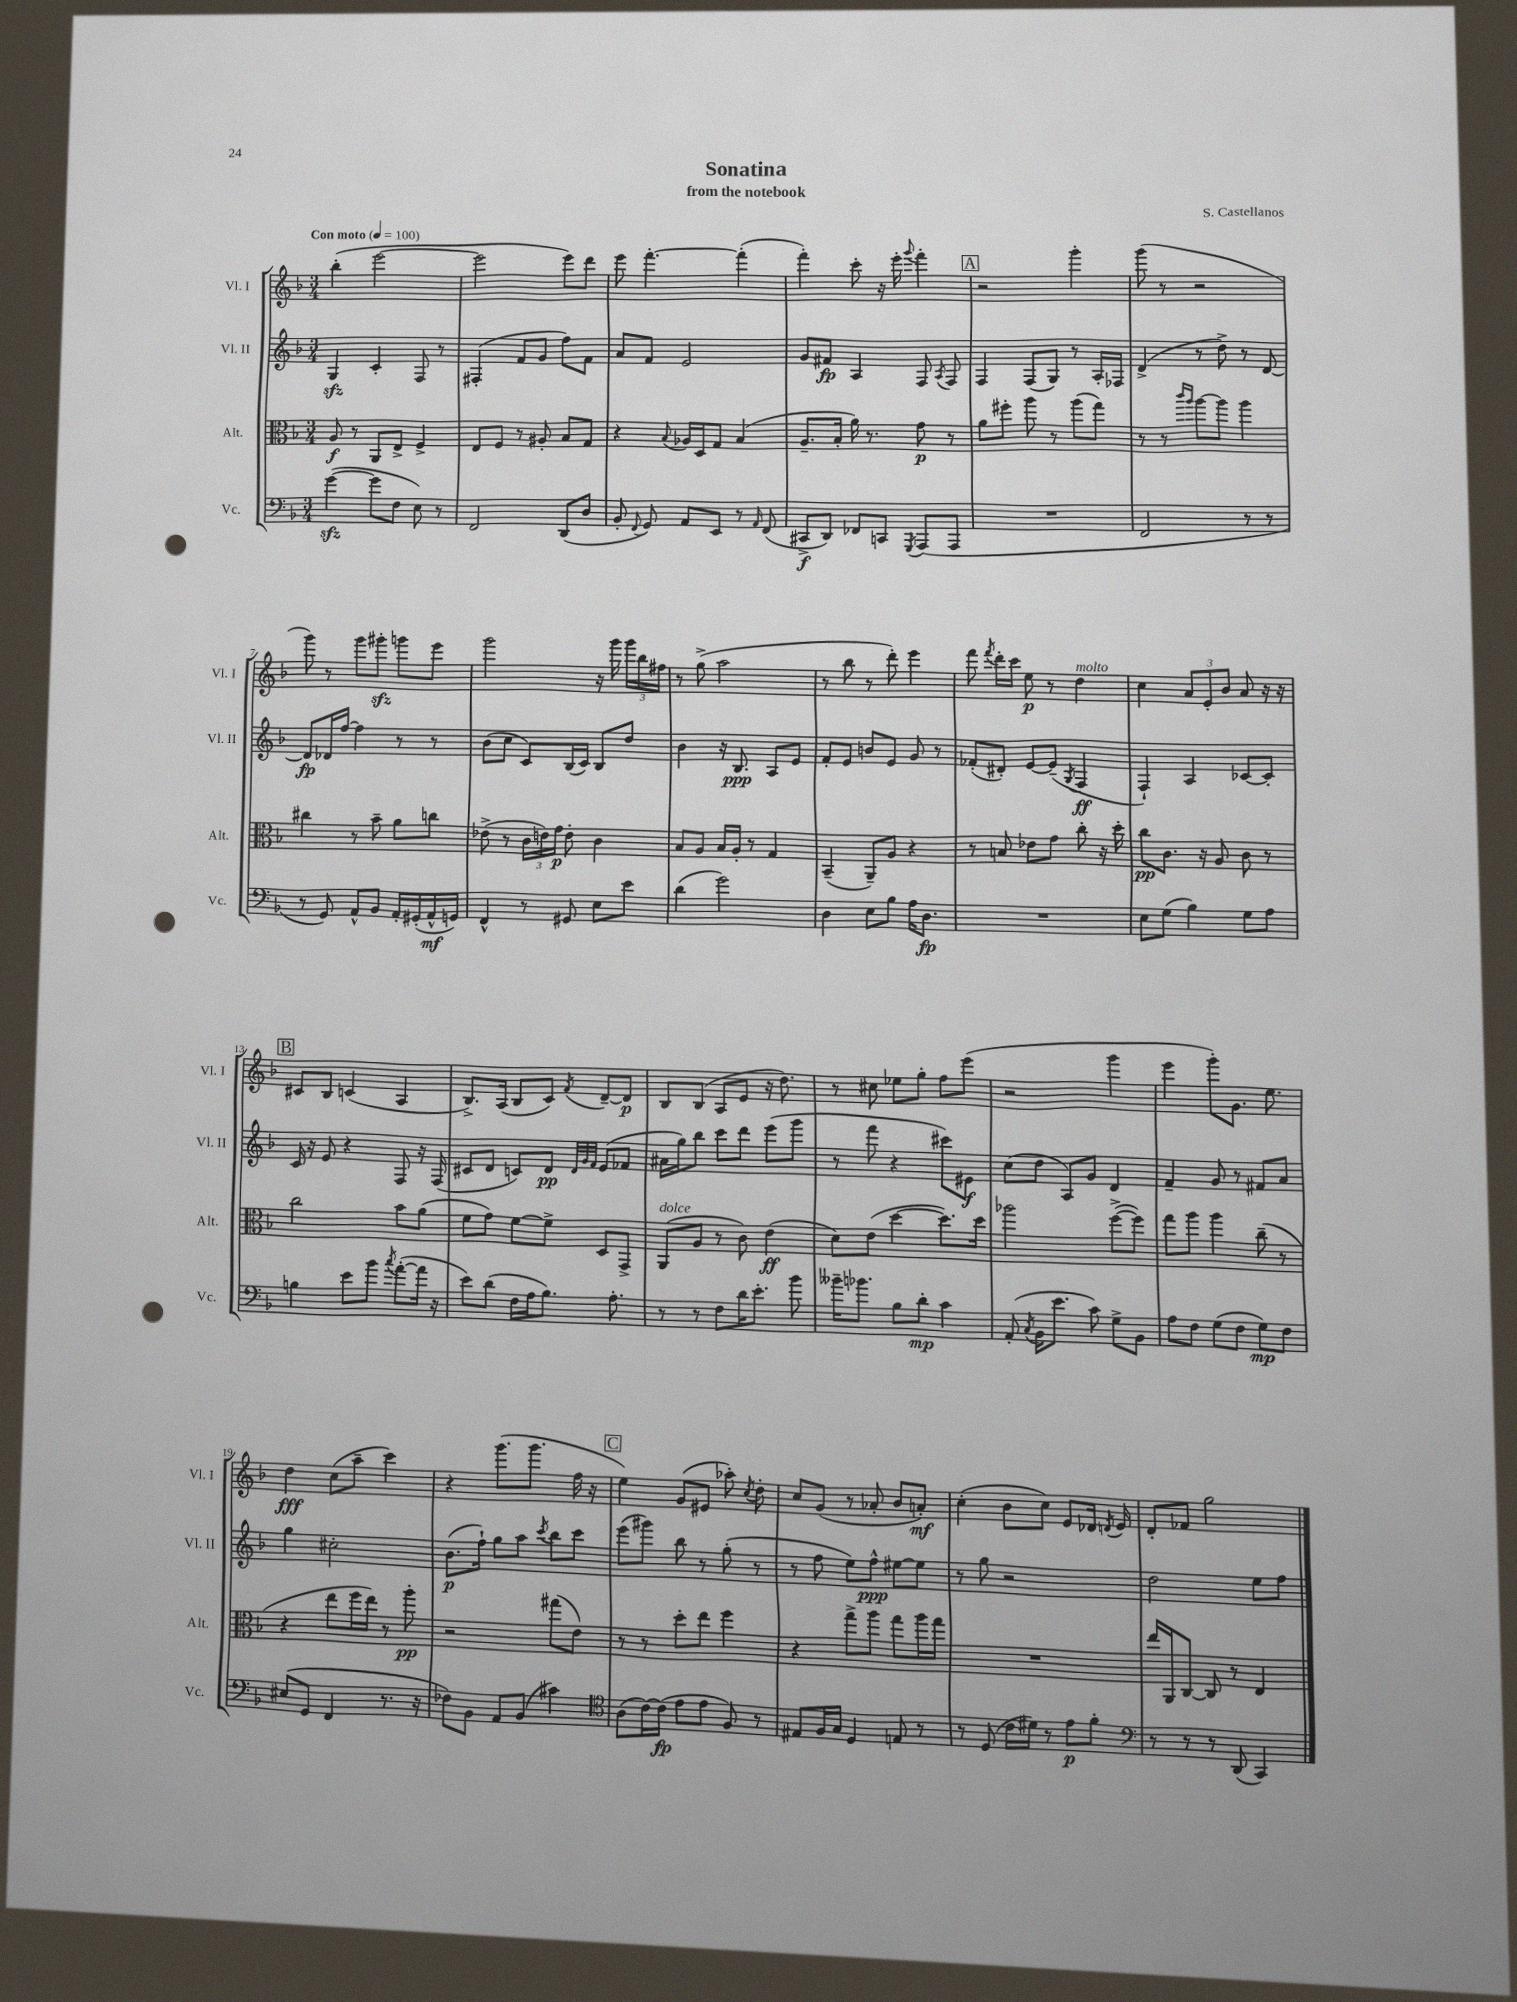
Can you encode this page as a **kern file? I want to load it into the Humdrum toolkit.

**kern	**kern	**kern	**kern
*staff4	*staff3	*staff2	*staff1
*clefF4	*clefC3	*clefG2	*clefG2
*k[b-]	*k[b-]	*k[b-]	*k[b-]
*M3/4	*M3/4	*M3/4	*M3/4
*MM100	*MM100	*MM100	*MM100
([4g\	8A/	4G/	(4bb-'\
.	8r	.	.
8g\]L	8AA/L	4c'/	[2eee\
8F\J	8E^/J	.	.
8E\)	4F^/	8F/	.
8r	.	8r	.
=	=	=	=
2FF/	8E/L	(4F#'/	2eee\]
.	8F/J	.	.
.	8r	8f/L	.
.	8A#'/	8g/J	.
(8DD/L	8B-/L	8ff\L)	8eee\L)
8D/J	8G/J	8f\J	8ddd\J
=	=	=	=
8BB-'/	4r	8a/L	8eee\
8qqFF/	.	.	.
8GG/)	.	8f/J	[4.fff'\
.	8qqB-/	.	.
8AA/L	16A-/LL	2e/	.
.	16D/J	.	.
8EE/J	8G/J	.	.
8r	(4B-/	.	(4fff'\]
16qqAA/	.	.	.
(8FF/	.	.	.
=	=	=	=
8CC#^/L	8.A~/L	8g/L	4fff'\)
8DD/J)	.	8f#/J	.
.	16B-'/Jk	.	.
8FF-/L	16a\)	4A/	8ccc'\
.	8.r	.	.
8CC/J	.	.	16r
.	.	.	16eee'\
8qGGG/	.	.	8qqggg/
(8AAA/L	8g\	8F/	4fff'\
.	.	8qA/	.
8AAA/J	8r	8F/	.
=	=	=	=
2.r	8a\L	4F/	2r
.	8ff#'\J	.	.
.	8aa\	(8F/L	.
.	8r	8G/J)	.
.	(8aa\L	8r	4ggg'\
.	8gg\J)	16A'/LL	.
.	.	16F-/JJ	.
=	=	=	=
2FF/	8r	(4d^/	(8ggg\
.	8r	.	8r
.	16qqccc/LL	.	.
.	16qqaa/JJ	.	.
.	[8aa\L	8r	2r
.	8aa\]J	8dd^\)	.
8r	4aa\	8r	.
8r	.	[8d/	.
=	=	=	=
8r	4cc#\	8d/]L	8ggg\)
8GG/)	.	16d-/L	8r
.	.	[16ff/JJ	.
8AA^^/L	8r	4ff\]	8ggg\L
8BB-/J	8b-~\	.	8ggg#'\J
16AA'/LL	8a\L	8r	8ggg\L
(16GG#'/	.	.	.
16AA^^/	8cc\J	8r	8eee\J
16GG/JJ)	.	.	.
=	=	=	=
4FF^^/	(8e-^\	(8b-\L	2ggg\
.	8r	8cc\J	.
8r	24c\LL	8c/L)	.
.	24e\)	.	.
.	24g\JJ	.	.
8GG#/	8e'\	(16B-/L	.
.	.	16c/JJ)	.
8E\L	4c\	8B-/L	16r
.	.	.	16ggg\
8e\J	.	8dd/J	24ggg\LL
.	.	.	24bb-\
.	.	.	24ff#\JJ
=	=	=	=
(4d\	8B-/L	4b-\	8r
.	8A/J	.	(8gg^\
2g\)	16B-/LL	16r	2aa\
.	16A'/JJ	8.B-/	.
.	8r	.	.
.	4G/	8A/L	.
.	.	8e/J	.
=	=	=	=
4D\	(4BB-~/	8f'/L	8r
.	.	8e/J	8bb-\
8E\L	8AA~/L)	8b/L	8r
8B-\J	8A/J	8e/J	8ddd'\)
16A\LK	4r	8g/	4eee\
8.D\J	.	.	.
.	.	8r	.
=	=	=	=
2.r	8r	(8f-'/L	8fff\
.	.	.	8qfff/
.	8B/	8d#'/J)	16ddd'\LL
.	.	.	16ccc\JJ
.	8e-\L	[8e/L	8ee\
.	8g\J	(8e~/]J	8r
.	.	8qG/	.
.	8cc'\	4F/	4dd\
.	16r	.	.
.	16dd'\	.	.
=	=	=	=
8E\L	8cc\L	4F`/)	4cc\
(8G\J	8.c\J	.	.
4B-\)	.	4A/	12a/L
.	16r	.	.
.	.	.	12e'/
.	8A/	.	.
.	.	.	12b-/J
8G\L	8c\	[8c-/L	8a/
8A\J	8r	8c-'/]J	16r
.	.	.	16r
=	=	=	=
4B\	2cc\	16c/	8c#/L
.	.	16r	.
.	.	8e/	8B-/J
8e\L	.	4r	(4c/
8b-\J	.	.	.
8qcc/	.	.	.
([8a'\L	8b-\L	8F/	4A/
16a\]Jk	(8a\J	16r	.
16r	.	(16F/	.
=	=	=	=
8e\L)	8f\L	8c#/L	8.B-^/L)
(8d\J	8g\J)	8d/J	.
.	.	.	(16A/Jk
16F\LL	[8f\L	8c/L)	8B-/L
16A\J	.	.	.
8.B-\J)	8f^\]J	8d/J	8c/J)
.	.	32qqd/LLL	.
.	.	32qqg/	.
.	.	32qqf/JJJ	8qf/
.	8D/L	(8e/L	[8d~/L
8.A'\	.	.	.
.	8GG^/J	8f-/J	8d/]J
=	=	=	=
8r	(8AA/L	16a#\LL	8B-/L
.	.	16gg\J)	.
8r	8A/J	8bb-\J	(8B-/J
8F\L	8r	8ccc\L	8A/L
16d\K	8c\)	8ddd\J	8e/J
8.e'\J	.	.	.
.	(4e\	(8eee\L	16r
.	.	.	8.dd\)
8b-\	.	8ggg\J	.
=	=	=	=
16b--~\LK	8d\L)	8r	8r
8.b-\J	.	.	.
.	(8e\J	8fff\	8cc#\
8B-\L	[4dd\	4r	8ee-\L
8d'\J	.	.	8gg'\J
4c\	8.dd\]L)	8ccc#\L)	8ff\L
.	.	8e#\J	(8eee\J
.	16dd\Jk	.	.
=	=	=	=
(8AA'/	2aa-\	(8cc\L	2r
8qC/	.	.	.
16BB-\LK	.	8dd\J	.
8.e\J	.	.	.
.	.	8A/L)	.
8c\)	.	8g/J	.
8G^\L	([8ff^\L	4d/	4ggg\
8BB-\J	8ff\]J)	.	.
=	=	=	=
8A\L	8gg\L	4f~/	4eee\
8F\J	8aa\J	.	.
(8G\L	4aa\	8g/	8ggg'\L)
8F\J	.	8r	8.g\J
8G\L)	(8cc~\	8f#/L	.
.	.	.	8.ee\
8F\J	8r	8a/J	.
=	=	=	=
(8E#/L	4r	4gg\	4dd\
8GG/J	.	.	.
4FF/	8ee\L	2cc#'\	(8cc\L
.	16ff\L	.	8aa~\J
.	16ee\JJ)	.	.
8.r	8r	.	4ccc\)
.	8aa'\	.	.
16r	.	.	.
=	=	=	=
8F-\L)	2r	(8.b-\L	4r
8BB-\J	.	.	.
.	.	16ff`\Jk)	.
8AA/L	.	8gg\L	(8.ggg\L
(8BB-/J	.	8aa\J	.
.	.	.	8.ggg\J
.	.	8qccc/	.
4c#\)	(8gg#\L	8bb-\L	.
.	8e\J)	8ccc\J	16ff\
.	.	.	16r
=	=	=	=
*clefC4	*	*	*
(8A\L	8r	(8eee\L	4ee\)
[16c\L)	8r	8ggg#\J)	.
(16c\]JJ	.	.	.
8e\L	8dd'\L	8bb-\	(8g/L
8e\J	8ee\J	8r	8e#/J
8F/)	4ff\	(8gg'\	8aa-'\)
.	.	.	8qcc/
8r	.	8r	8dd'\
=	=	=	=
8E#/L	4r	8r	8cc/L
16F/L	.	8ff\	(8g/J
16G/JJ	.	.	.
4D/	8gg^\L	8ee\L)	8r
.	8aa\J	8ff^^\J	8a-'/
8E/	8gg\L	[8ee#\L	8b-/L
8r	16aa\L	8ee#\]J	8a'/J)
.	16gg\JJ	.	.
=	=	=	=
8r	2.r	8r	(4cc'\
(8D/	.	8gg\	.
16c\LL	.	2r	8b-\L
16d#\JJ)	.	.	.
8r	.	.	8cc\J)
8e\L	.	.	8e/L
8f'\J	.	.	16d-/Jk
.	.	.	8qd/
.	.	.	16e/
=	=	=	=
*clefF4	*	*	*
8r	16ee/LL	2dd\	8d'/L
.	16AA/J	.	.
8r	[8C/J	.	8f-/J
8r	8C/]	.	2gg\
(8DD/	8r	.	.
4CC/)	4E/	8ee\L	.
.	.	8ff\J	.
==	==	==	==
*-	*-	*-	*-
